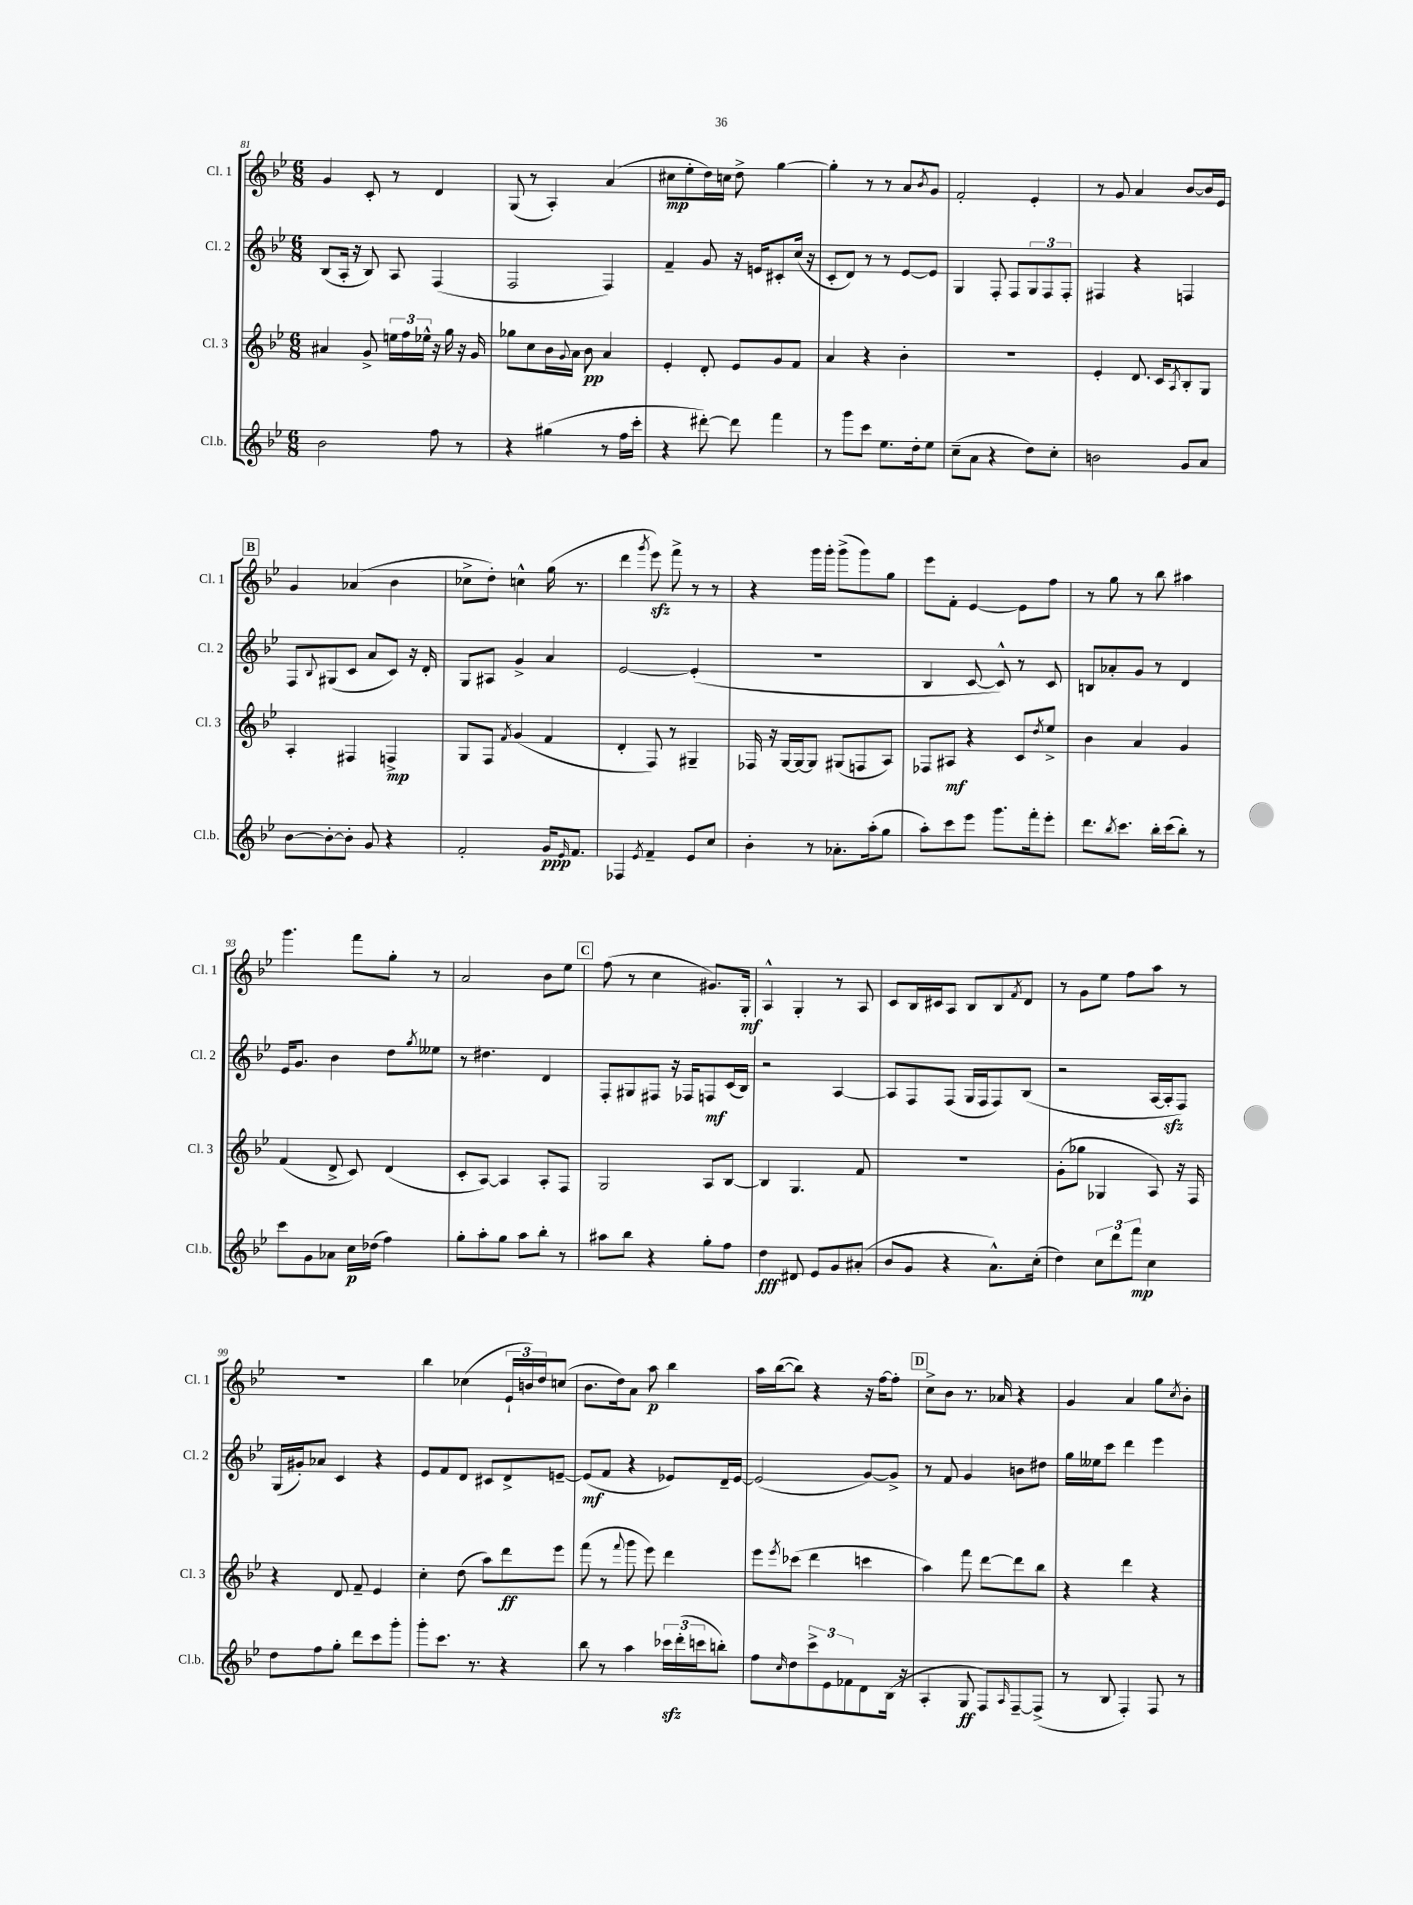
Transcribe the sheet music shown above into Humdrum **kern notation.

**kern	**kern	**kern	**kern
*staff4	*staff3	*staff2	*staff1
*clefG2	*clefG2	*clefG2	*clefG2
*k[b-e-]	*k[b-e-]	*k[b-e-]	*k[b-e-]
*M6/8	*M6/8	*M6/8	*M6/8
2b-	4a#	(8B-	4g
.	.	16A'	.
.	.	16r	.
.	8g^	8B-)	8c'
.	24ee	8A	8r
.	24ff	.	.
.	24ee-^^	.	.
8ff	16r	(4F	4d
.	16gg	.	.
8r	16r	.	.
.	16g	.	.
=	=	=	=
4r	8gg-	2F	(8G
.	8cc	.	8r
(4gg#	16b-	.	4A')
.	8qqg	.	.
.	16a	.	.
.	8b-	.	.
8r	4a	4F)	(4a
16ff	.	.	.
16ccc'	.	.	.
=	=	=	=
4r	4e-'	4f~	8cc#
.	.	.	8ee-'
[8ddd#')	8d'	8g	16dd)
.	.	.	16cc
8ddd#]	8e-	16r	8dd^
.	.	16e	.
4fff	8g	8c#'	[4gg
.	8f	(16cc	.
.	.	16r	.
=	=	=	=
8r	4a	8c'	4gg']
8ggg	.	8d)	.
8ccc	4r	8r	8r
8.ee-	.	8r	8r
.	4b-'	[8e-	8a
16dd'	.	.	.
.	.	.	8qb-
8ee-	.	8e-]	8g
=	=	=	=
(8cc~	2.r	4G	2f'
8a	.	.	.
4r	.	8F'	.
.	.	8F	.
8dd)	.	12G	4e-'
.	.	12F	.
8cc'	.	.	.
.	.	12F'	.
=	=	=	=
2b	4e-'	4F#	8r
.	.	.	8g
.	8.d	4r	4a
.	16c	.	.
.	8qA	.	.
8g	8B-'	4F	[8b-
8a	8G	.	16b-]
.	.	.	16e-
=	=	=	=
[8b-	4A'	8F	4g
.	.	8qqB-	.
8b-'_	.	(8G#	.
8b-']	4F#	8c	(4a-
8g	.	8a	.
4r	4F^	8c)	4b-
.	.	16r	.
.	.	16d'	.
=	=	=	=
2f'	8G	8G	8cc-^
.	8F	8A#	8dd')
.	8qf	.	.
.	(4g	4g^	4cc^^
16g	4f	4a	(16gg
16qqe-	.	.	.
8.f	.	.	8.r
=	=	=	=
4F-	4d'	[2e-	4ddd
8qe-	.	.	8qggg
4f~	8F)	.	8eee-)
.	8r	.	8fff^
8e-	4G#~	(4e-']	8r
8cc	.	.	8r
=	=	=	=
4b-'	16F-	2.r	4r
.	16r	.	.
.	[16G	.	.
.	16G_	.	.
8r	8G]	.	16ggg
.	.	.	16ggg'
8.a-'	(8G#	.	(8ggg^
.	8F	.	8ggg)
(16aa'	.	.	.
8gg	8A)	.	8gg
=	=	=	=
8aa')	8F-	4B-	8eee-
8ccc	8A#	.	8f'
8eee-	4r	[8c	[4e-
8.ggg	.	8c^^])	.
.	8c	8r	8e-]
16fff'	.	.	.
.	8qdd	.	.
8eee-'	8ee-^	8c	8ff
=	=	=	=
8.ddd	4b-	8B	8r
.	.	8a-'	8gg
8qbb-	.	.	.
8.ccc	.	.	.
.	4a	8g	8r
16bb-'	.	8r	8bb-
(16ccc	.	.	.
8bb-')	4g	4d	4aa#
8r	.	.	.
=	=	=	=
8ccc	(4f	16e-	4.ggg
.	.	8.g	.
8g	.	.	.
8a-	8d^	4b-	.
16cc	8c)	.	8fff
(16dd-	.	.	.
4ff)	(4d	8dd	8gg'
.	.	8qgg	.
.	.	8ee--	8r
=	=	=	=
8gg'	8c'	8r	2a
8aa'	[8A)	4.dd#	.
8gg	4A]	.	.
8aa	.	.	.
8bb-'	8A'	4d	8b-
8r	8F	.	8ee-
=	=	=	=
8aa#	2G	8F'	(8ff
8bb-	.	8G#	8r
4r	.	8F#	4cc
.	.	16r	.
.	.	16F-	.
8gg'	8A	8F	8.g#)
8ff	[8B-	(16c	.
.	.	16B-)	16G'
=	=	=	=
4dd	4B-]	2r	4A^^
8d#	4.G	.	4G'
8e-	.	.	.
8g	.	[4A	8r
(8a#'	8f	.	8A
=	=	=	=
8b-	2.r	8A]	8c
8g	.	8F	16B-
.	.	.	16c#
4r	.	(8F	8A
.	.	16G	8B-
.	.	16F	.
8.a^^)	.	8F)	8B-
.	.	.	8qf
.	.	(8B-	8d
(16cc'	.	.	.
=	=	=	=
4dd)	(8g'	2r	8r
.	8gg-	.	8g
12cc	4G-	.	8ee-
12ddd	.	.	.
.	.	.	8ff
12fff	.	.	.
4cc	8A)	[16A	8aa
.	.	16A']	.
.	16r	8F)	8r
.	16F	.	.
=	=	=	=
8dd	4r	(16G	2.r
.	.	16g#')	.
8ff	.	8a-	.
8gg'	8d	4c	.
8ddd	8f~	.	.
8ccc	4e-	4r	.
8ggg'	.	.	.
=	=	=	=
8ggg'	4cc'	8e-	4bb-
8.ccc	.	8f	.
.	(8dd	8d	(4cc-
8.r	.	.	.
.	8aa)	8c#	.
4r	8ddd	8d^	24e-`
.	.	.	24b)
.	.	.	24dd
.	8eee-	[8e~	(8cc
=	=	=	=
8bb-	(8fff	(8e]	8.b-
8r	8r	8f	.
.	.	.	16dd)
.	8qqfff	.	.
4aa	8ggg	4r	8a
.	8eee-)	.	8aa
24ccc-	4ddd	8e-)	4bb-
(24ddd'	.	.	.
24ccc	.	.	.
8bb')	.	16d~	.
.	.	[16e-	.
=	=	=	=
8ff	8eee-	(2e-]	16aa
.	.	.	([16bb-
16qqcc	8qeee-	.	.
8dd	(8ccc-	.	8bb-])
12ccc^	4ddd	.	4r
12e-	.	.	.
12f-	.	.	.
8d	4ccc	[8g)	16r
.	.	.	[16ff
(16B-	.	8g^]	8ff']
16r	.	.	.
=	=	=	=
4A'	4aa)	8r	8cc^
.	.	8f	8b-
8G	8fff	4g	8.r
8F)	[8ddd	.	.
.	.	.	16a-
16qqA	.	.	.
[8F~	8ddd]	8b	4r
(8F^]	8bb-	8dd#	.
=	=	=	=
8r	4r	16gg	4g
.	.	16ee--	.
8B-	.	8ccc	.
4F')	4ddd	4ddd	4a
8F	4r	4eee-	8gg
.	.	.	8qcc
8r	.	.	8b-'
==	==	==	==
*-	*-	*-	*-
